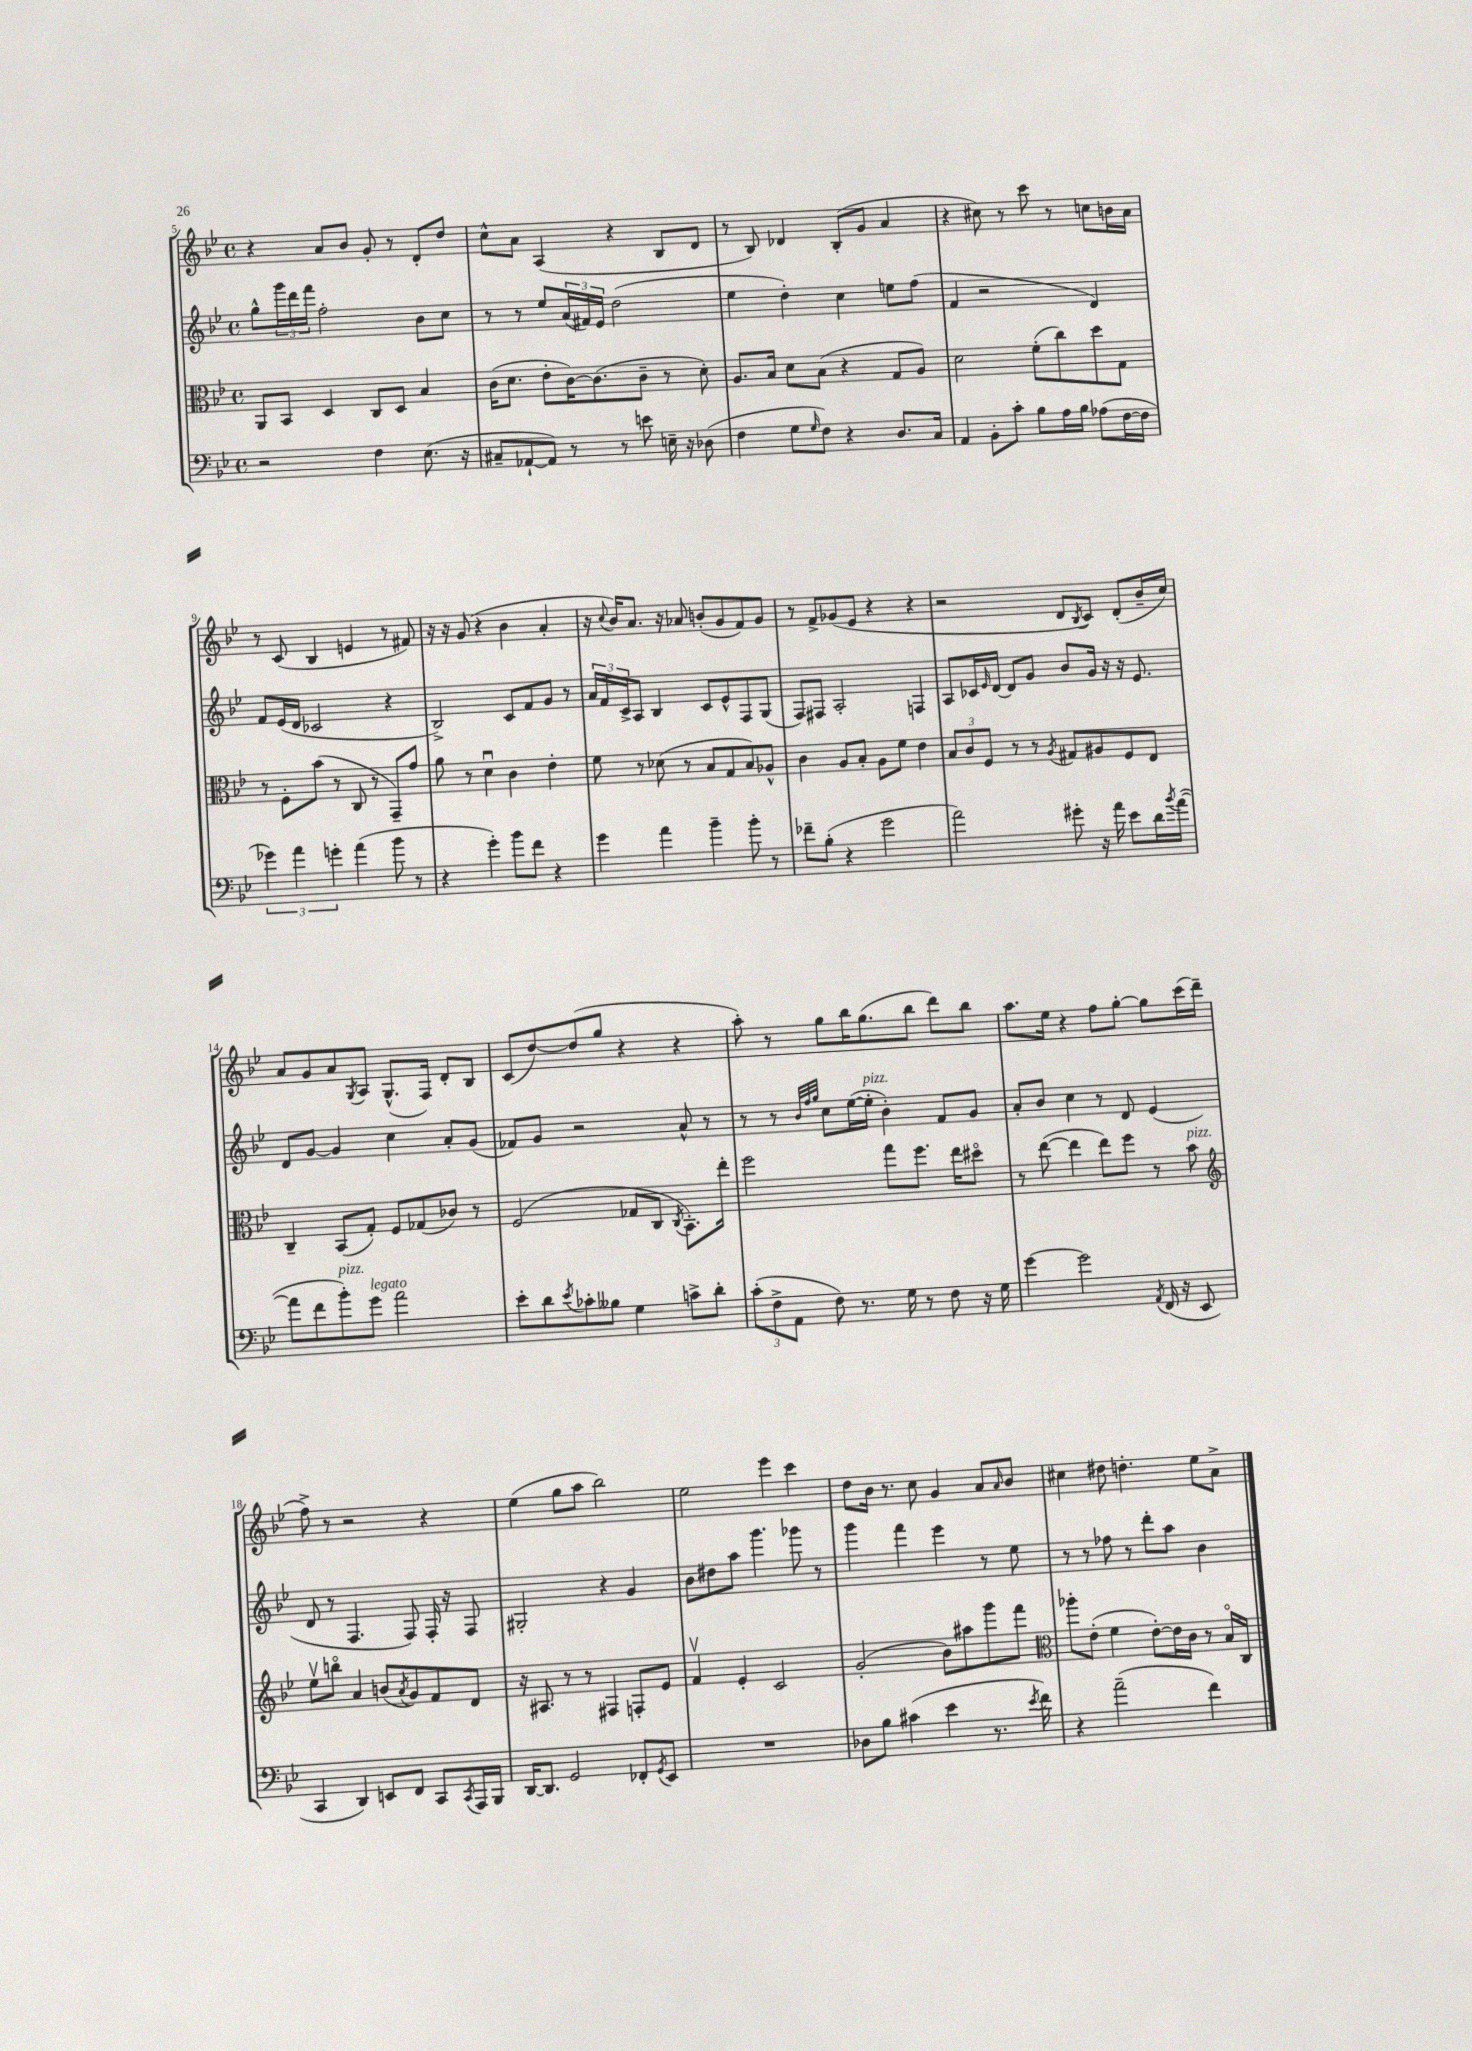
<<
\new StaffGroup <<
\new Staff = "s0" {
    \clef treble \key bes \major \defaultTimeSignature \time 4/4
    r4 a'8 bes'8 g'8-. r8 d'8-. d''8 |
    c''8-^ a'8 a4( r4 bes8 d'8 |
    r8 bes8) des'4 bes8-.( g'8 a'4 |
    r4 cis''8) r8 c'''8 r8 c''8 b'16 a'16 |
    r8 c'8( bes4 e'4 r8 fis'8) |
    r16 r16 g'8( r4 bes'4 a'4-. |
    r16 \appoggiatura { c''8 } bes'16) a'8. r16 aes'8 b'8-.( g'8 f'8) g'8 |
    r8 f'8-> ges'8( ees'8 r4 r4 |
    r2 d'8 \acciaccatura { bes8 } c'8) d'8-.( bes'16-- c''16) |
    a'8 g'8 a'8 \acciaccatura { g8 } a8 g8.-^( f16) d'8-. bes8 |
    c'8( d''8~) d''8( g''8 r4 r4 |
    a''8-.) r8 g''8 bes''16 g''8.( bes''8 d'''8) bes''8 |
    a''8. ees''16 r4 f''8 g''8~-. g''8 c'''16( d'''16-- |
    f''8->) r8 r2 r4 |
    ees''4( g''8 a''8 bes''2) |
    ees''2 ees'''4 c'''4 |
    d''8 bes'16 r8. c''8 g'4 a'8 \grace { a'16 } bes'8 |
    cis''4 dis''8 d''4.-. ees''8 a'8-> \bar "|." |
}
\new Staff = "s1" {
    \clef treble \key bes \major \defaultTimeSignature \time 4/4
    g''8-^ \tuplet 3/2 { g'''16 d'''16 f'''16 } f''2-. bes'8 c''8 |
    r8 r8 ees''8 \tuplet 3/2 { a'16( fis'16) ees'16 } d''2( |
    ees''4 d''4-.) c''4 e''8 f''8( |
    f'4 r2 d'4) |
    f'8 ees'16( d'16 ces'2 r4 |
    bes2->) c'8 f'8 g'8 r8 |
    \tuplet 3/2 { a'16 f'16 c'16-> } a8 bes4 c'8 ees'8-^ f8 g8( |
    f8) fis8 a2-. f4 |
    a8 ces'16 \grace { ees'16 } d'16~ d'8 g'8 bes'8 g'16 r16 r16 ees'8. |
    d'8 g'8~ g'4 c''4 a'8-. g'8( |
    fes'8) g'8 r2 a'8-^ r8 |
    r8 r8 \grace { bes'32 f''32 g''32 } c''8 ees''16~( ees''16-.^\markup { \italic "pizz." } bes'4-.) f'8 g'8 |
    a'8-. bes'8 c''4 r8 d'8 ees'4( |
    d'8 r8 f4. f8) f16-. r16 f8 |
    gis2-. r4 g'4 |
    bes'8 dis''8 a''8 g'''4. ges'''8 r8 |
    g'''4 f'''4 ees'''4 r8 ees''8 |
    r8 r8 fes''8 r8 d'''8-. a''8 bes'4 \bar "|." |
}
\new Staff = "s2" {
    \clef alto \key bes \major \defaultTimeSignature \time 4/4
    a,8 bes,8 d4 c8 d8 bes4 |
    c'16( d'8. ees'8-. c'16~) c'8.( c'8-- r8 d'8-.) |
    a8. bes16 d'8 bes8( r4 g8 a8) |
    d'2 f'8-.( c''8) d''8 g8 |
    r8 f8-. bes'8( r8 c8 r8 g,8--) g'8 |
    a'8 r8 d'4\downbow c'4 ees'4-. |
    f'8 r8 des'8( r8 bes8 g8 bes8) aes8-^ |
    c'4 a8 bes8-. a8 f'8 ees'4 |
    \tuplet 3/2 { bes8 c'8 f8 } r8 r8 \acciaccatura { a8 } gis8 ais8 f8 ees8 |
    c4-- bes,8( g8-.) f8 ges8( ces'8) r8 |
    f2( ges8 c8 \acciaccatura { c8 } bes,8.-.) ees''16-. |
    f''2 g''8 f''8. ees''16 dis''8\flageolet |
    r8 ees''8~( ees''4 ees''8) f''8 r8 bes'8^\markup { \italic "pizz." } |
    \clef treble ees''8\upbow b''8\flageolet a'4 b'8( \acciaccatura { a'8 } g'8) f'8 d'8 |
    r16 ais8. r8 r8 fis4 f8-. ees'8 |
    f'4\upbow ees'4-. c'2 |
    g'2-.( bes'8) ais''8 g'''8 f'''8 |
    \clef alto aes''8-. ees'8-.( f'4 ees'8~-.) ees'16 c'16 r8 bes16\flageolet c16 \bar "|." |
}
\new Staff = "s3" {
    \clef bass \key bes \major \defaultTimeSignature \time 4/4
    r2 f4 ees8.( r16 |
    cis8-- aes,8~-! aes,8) r8 r8 e'8 e16-- r16 des8( |
    f4 g8 \grace { g16 } f8) r4 d8. c16 |
    a,4 bes,8-. c'8-. bes8 a16 bes16 aes8( f16~ f16 |
    \tuplet 3/2 { ges'4) a'4 g'4-. } a'4( bes'8 r8 |
    r4 g'4-.) bes'8 f'8 r4 |
    g'4 a'4 bes'4-- bes'8-. r8 |
    fes'8-- bes8-.( r4 g'2 |
    a'2) gis'8-. r16 a'16 ees'8 d'16 \acciaccatura { bes'8 } a'16~( |
    a'8 f'8 bes'8-.^\markup { \italic "pizz." }) g'8^\markup { \italic "legato" } a'2 |
    ees'8-. d'8 \acciaccatura { ees'8 } ces'8-. beses8 g4 c'8-> d'8-. |
    \tuplet 3/2 { c'8-.( f8-> a,8 } f8) r8. g16 r8 f8 r16 g16 |
    g'4~ g'2 \acciaccatura { a,8 } f,16( r16 ees,8 |
    c,4 d,4) e,8 f,8 c,8 \acciaccatura { c,8 } a,,16 bes,,16 |
    d,16~ d,8. g,2 fes,8-. \acciaccatura { g,8 } ees,8 |
    R1 |
    des8 bes8 cis'4( ees'4 r8. \acciaccatura { ees'8 } f'16) |
    r4 a'2--( f'4) \bar "|." |
}
>>
>>
\layout { \context { \Score currentBarNumber = #5 } }
